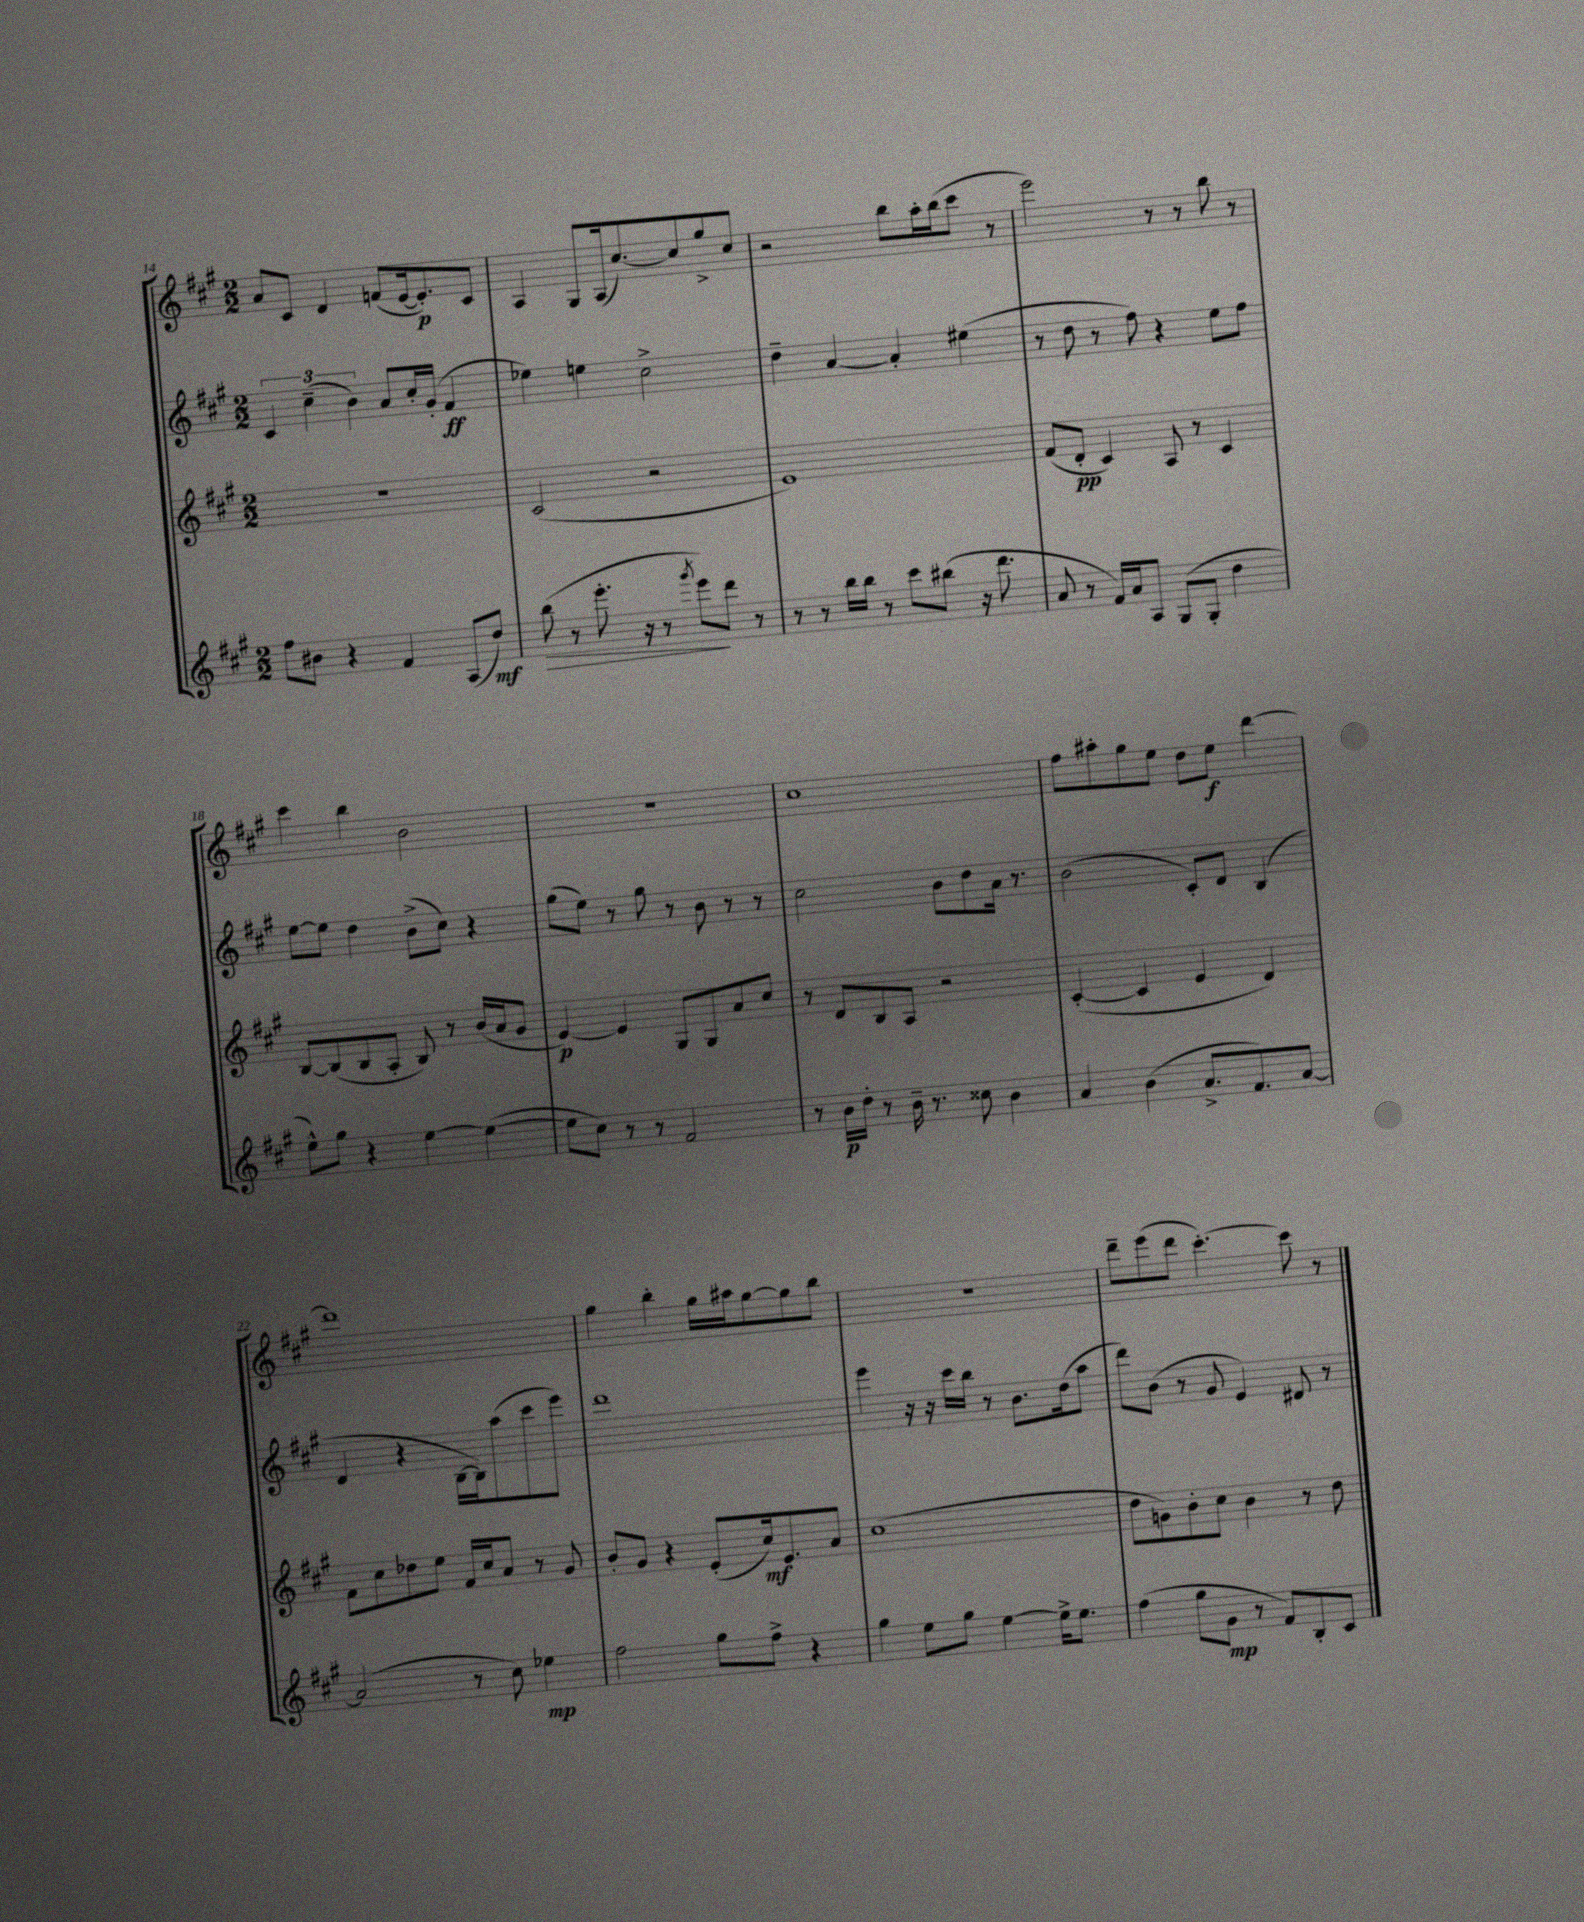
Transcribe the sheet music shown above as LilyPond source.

<<
\new StaffGroup <<
\new Staff = "s0" {
    \clef treble \key a \major \numericTimeSignature \time 2/2
    a'8 cis'8 d'4 f'8( e'16~ e'8.-.\p) cis'8 |
    a4 gis8 a16( cis''8.~) cis''8 gis''8-> cis''8 |
    r2 b''8 a''16-. b''16( cis'''8 r8 |
    e'''2) r8 r8 b''8 r8 |
    cis'''4 b''4 b'2 |
    r1 |
    cis''1 |
    fis''8 ais''8-. gis''8 e''8 d''8 e''8\f d'''4~ |
    d'''1 |
    gis''4 b''4-. gis''16 ais''16 gis''8~ gis''8 b''8 |
    R1 |
    d'''8-- e'''8( d'''8 cis'''4.~-.) cis'''8 r8 \bar "|." |
}
\new Staff = "s1" {
    \clef treble \key a \major \numericTimeSignature \time 2/2
    \tuplet 3/2 { cis'4 cis''4--( b'4) } a'8 cis''16-. gis'16-.( fis'4\ff |
    ees''4) e''4 cis''2-> |
    d''4-- a'4~ a'4-. eis''4( |
    r8 d''8 r8 fis''8) r4 e''8 fis''8 |
    e''8~ e''8 d''4 b'8->( cis''8) r4 |
    gis''8( e''8) r8 gis''8 r8 b'8 r8 r8 |
    cis''2 b'8 d''8 a'16 r8. |
    b'2( cis'8-.) d'8 b4( |
    d'4 r4 b16~ b16) a''8( cis'''8 e'''8) |
    d'''1 |
    e'''4 r16 r16 cis'''16 b''16 r8 b'8. d''16( a''8 |
    d'''8) b'8( r8 gis'8 e'4) dis'8 r8 \bar "|." |
}
\new Staff = "s2" {
    \clef treble \key a \major \numericTimeSignature \time 2/2
    R1 |
    cis'2( r2 |
    e'1) |
    fis'8( d'8-.\pp cis'4) a8 r8 cis'4 |
    b8~ b8( b8 a8-. b8) r8 b'16( a'16 gis'8 |
    e'4~\p) e'4 gis8 gis8 a'8 cis''8 |
    r8 d'8 b8 a8 r2 |
    cis'4~-.( cis'4 e'4 d'4) |
    fis'8 cis''8 des''8 e''8 fis'16 cis''16 a'8 r8 gis'8 |
    b'8-. gis'8 r4 e'8-.( cis''16\mf) e'8. a'8 |
    cis''1( |
    d''8 g'8) b'8-. cis''8 b'4 r8 d''8 \bar "|." |
}
\new Staff = "s3" {
    \clef treble \key a \major \numericTimeSignature \time 2/2
    fis''8 bis'8 r4 fis'4 a8( d''8\mf) |
    b''8\>( r8 e'''8.-. r16 r8 \acciaccatura { gis'''8 } e'''8\!) d'''8 r8 |
    r8 r8 b''16 b''16 r8 cis'''8 bis''8( r16 d'''8. |
    a'8 r8 fis'16) a'16 a8 gis8( gis8-. d''4 |
    e''8-^) gis''8 r4 e''4~ e''4~( |
    e''8 cis''8) r8 r8 fis'2 |
    r8 b'16\p d''16-. r8 b'16-- r8. cisis''8 b'4 |
    a'4 b'4( a'8.-> fis'8.) a'8~ |
    a'2( r8 cis''8) ees''4\mp |
    fis''2 gis''8 fis''8-> r4 |
    gis''4 e''8 gis''8 e''4~ e''16-> e''8. |
    fis''4( gis''8 gis'8\mp r8 fis'8) b8-. cis'8 \bar "|." |
}
>>
>>
\layout { \context { \Score currentBarNumber = #14 } }
